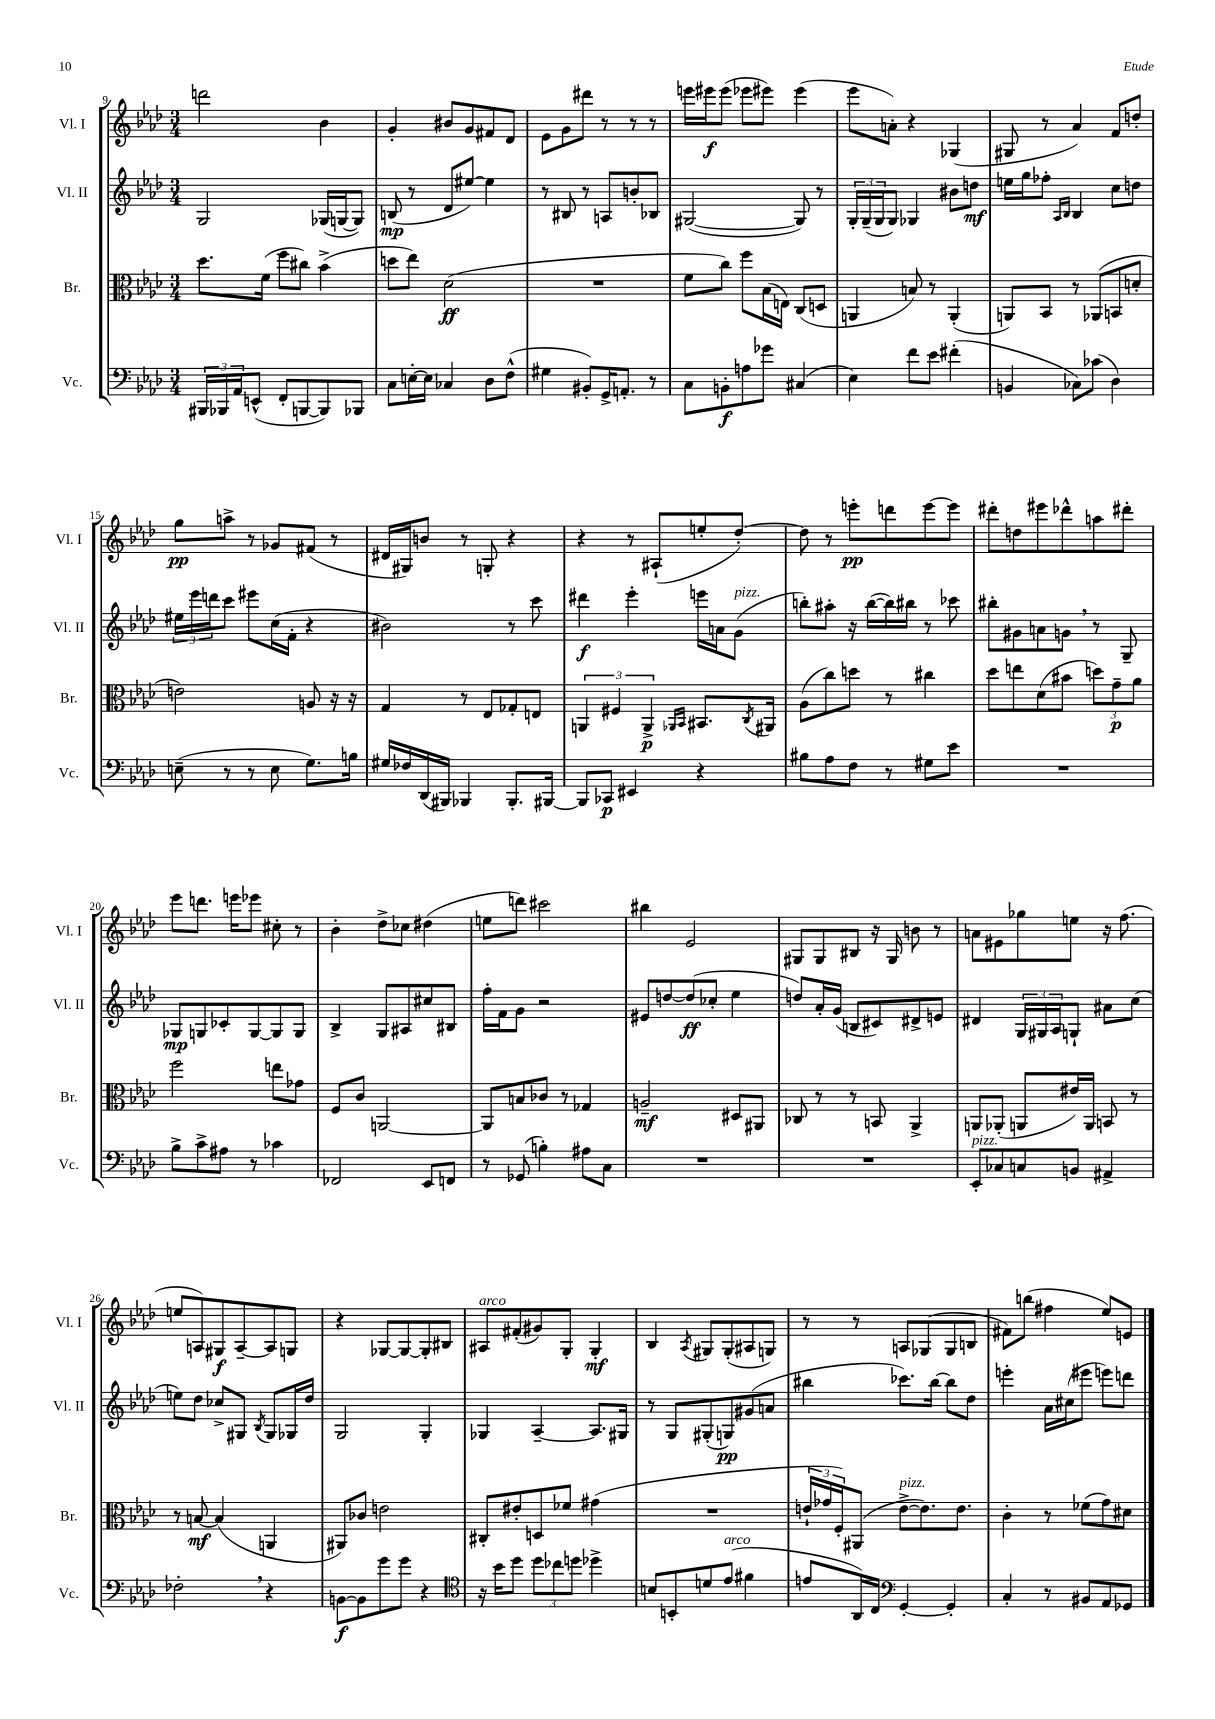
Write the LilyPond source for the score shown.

<<
\new StaffGroup <<
\new Staff = "s0" \with { instrumentName = "Vl. I" shortInstrumentName = "Vl. I" } {
    \clef treble \key aes \major \numericTimeSignature \time 3/4
    d'''2 bes'4 |
    g'4-. bis'8 g'8 fis'8 des'8 |
    ees'8 g'8 dis'''8 r8 r8 r8 |
    e'''16 eis'''16\f eis'''8( ees'''8 eis'''8) eis'''4( |
    ees'''8 a'8-.) r4 ges4( |
    gis8 r8 aes'4) f'8 d''8-. |
    g''8\pp a''8-> r8 ges'8 fis'8( r8 |
    dis'16 gis16) b'8 r8 g8-. r4 |
    r4 r8 ais8-!( e''8-. des''8~-.) |
    des''8 r8 e'''8-.\pp d'''8 e'''8~ e'''8 |
    dis'''8-. d''8 eis'''8 des'''8-^ a''8 dis'''8-. |
    ees'''8 d'''8. e'''16 ees'''8 cis''8-. r8 |
    bes'4-. des''8-> ces''8 dis''4( |
    e''8 d'''8) cis'''2 |
    bis''4 ees'2 |
    gis8 gis8 bis8 r16 gis16 b'8 r8 |
    a'8 eis'8 ges''8 e''8 r16 f''8.( |
    e''8 a8) gis8\f a8~-- a8 g8 |
    r4 ges8~ ges8~ ges8-. bis8 |
    ais8^\markup { \italic "arco" } fis'8-.( gis'8) g8-. g4-.\mf |
    bes4 \acciaccatura { aes8 } gis8 gis8-.( ais8 g8) |
    r8 r8 a8 ges8( ges8 b8 |
    fis'8) b''8( fis''4 ees''8) e'8 \bar "|." |
}
\new Staff = "s1" \with { instrumentName = "Vl. II" shortInstrumentName = "Vl. II" } {
    \clef treble \key aes \major \numericTimeSignature \time 3/4
    g2 ges16( g16~ g8) |
    b8\mp( r8 des'8 eis''8~) eis''4 |
    r8 bis8 r8 a8 b'8-. bes8 |
    gis2~( gis8) r8 |
    \tuplet 3/2 { g16-. g16--( g16 } g8) ges4 bis'8 d''8\mf |
    e''16 g''16 fes''8-. \grace { aes16 bes16 } bes4 c''8 d''8 |
    \tuplet 3/2 { eis''16 ees'''16 d'''16 } c'''8 eis'''8 c''16( f'16-. r4 |
    bis'2) r8 c'''8 |
    dis'''4\f ees'''4-. e'''16 a'16 g'8^\markup { \italic "pizz." }( |
    b''8-.) ais''8-. r16 b''16~( b''16) bis''16 r8 ces'''8 |
    bis''8-. gis'8 a'8 g'8 \breathe r8 g8-- |
    ges8\mp g8 ces'8-. g8~ g8 g8 |
    bes4-> g8 ais8 cis''8 bis8 |
    f''16-. f'16 g'8 r2 |
    eis'8 d''8~ d''8\ff( ces''8-. ees''4 |
    d''8) aes'16-. g'16( b8 cis'8) dis'8-> e'8 |
    dis'4 \tuplet 3/2 { g16 gis16 aes16 } g8-! ais'8 c''8( |
    e''8) des''8 ces''8-> gis8 \acciaccatura { bes8 } gis8 ges16 des''16 |
    g2 g4-. |
    ges4 aes4~-- aes8. gis16 |
    r8 g8 gis8-.( g8\pp) gis'8( a'8 |
    bis''4 ces'''8.) bis''16~ bis''8 des''8 |
    e'''4-. aes'16 cis''16( eis'''8 e'''8) d'''8 \bar "|." |
}
\new Staff = "s2" \with { instrumentName = "Br." shortInstrumentName = "Br." } {
    \clef alto \key aes \major \numericTimeSignature \time 3/4
    des''8. f'16( f''8 cis''8) bes'4->( |
    d''8 ees''8) des'2\ff( |
    R2. |
    f'8 c''8) f''8 bes16( e16) c8( d8 |
    a,4 b8) r8 a,4-.( |
    a,8) bes,8 r8 aes,8( b,8 d'8-. |
    e'2) a8 r16 r16 |
    g4 r8 ees8 ges8-. e8 |
    \tuplet 3/2 { a,4 fis4 a,4->\p } \grace { aes,16 bes,16 } bis,8. \acciaccatura { c8 } ais,16 |
    aes8( c''8) d''8 r8 cis''4 |
    des''8 e''8 des'8( bis'8 \tuplet 3/2 { d''8) g'8--\p aes'8 } |
    f''2 e''8 ges'8 |
    f8 c'8 a,2~ |
    a,8 b8 ces'8 r8 ges4 |
    a2--\mf dis8 ais,8 |
    ces8 r8 r8 b,8 aes,4-> |
    a,8 aes,8-.( a,8 eis'16) a,16 b,8 r8 |
    r8 b8~\mf b4( a,4 |
    ais,8) ces'8 e'2 |
    cis8-. eis'8-. d8 fes'8 gis'4( |
    R2. |
    \tuplet 3/2 { e'16-! ges'16 f16-.) } ais,8( e'8~->^\markup { \italic "pizz." } e'8.) e'8. |
    c'4-. r8 fes'8( g'8) dis'8 \bar "|." |
}
\new Staff = "s3" \with { instrumentName = "Vc." shortInstrumentName = "Vc." } {
    \clef bass \key aes \major \numericTimeSignature \time 3/4
    \tuplet 3/2 { bis,,16 bes,,16 aes,16 } e,8-^( f,8-. b,,8~ b,,8) bes,,8 |
    c8 e16~-. e16 ces4 des8 f8-^( |
    gis4 bis,8-.) g,16-> a,8.-. r8 |
    c8 b,8-.\f a8 ges'8 cis4( |
    ees4) f'8 ees'8 fis'4-.( |
    b,4 ces8) ces'8( des4) |
    e8--( r8 r8 e8 g8.) b16 |
    gis16 fes16 des,16( bis,,16) bes,,4 bes,,8.-. bis,,16~ |
    bis,,8 ces,8\p eis,4 r4 |
    bis8 aes8 f8 r8 gis8 ees'8 |
    R2. |
    bes8-> c'8-> ais8 r8 ces'4 |
    fes,2 ees,8 f,8 |
    r8 ges,8( b4-.) ais8 c8 |
    R2. |
    R2. |
    ees,8-.^\markup { \italic "pizz." } ces8 c8 b,8 ais,4-> |
    fes2-. \breathe r4 |
    b,8~\f b,8 g'8 g'8 r4 |
    \clef tenor r16 bes'16 des''8 \tuplet 3/2 { des''8 ces''8 d''8 } des''4-> |
    b8 b,8-. d'8 ees'8^\markup { \italic "arco" }( fis'4 |
    e'8 aes,16) c16 \clef bass g,4~-. g,4-. |
    c4-. r8 bis,8 aes,8 ges,8 \bar "|." |
}
>>
>>
\layout { \context { \Score currentBarNumber = #9 } }
